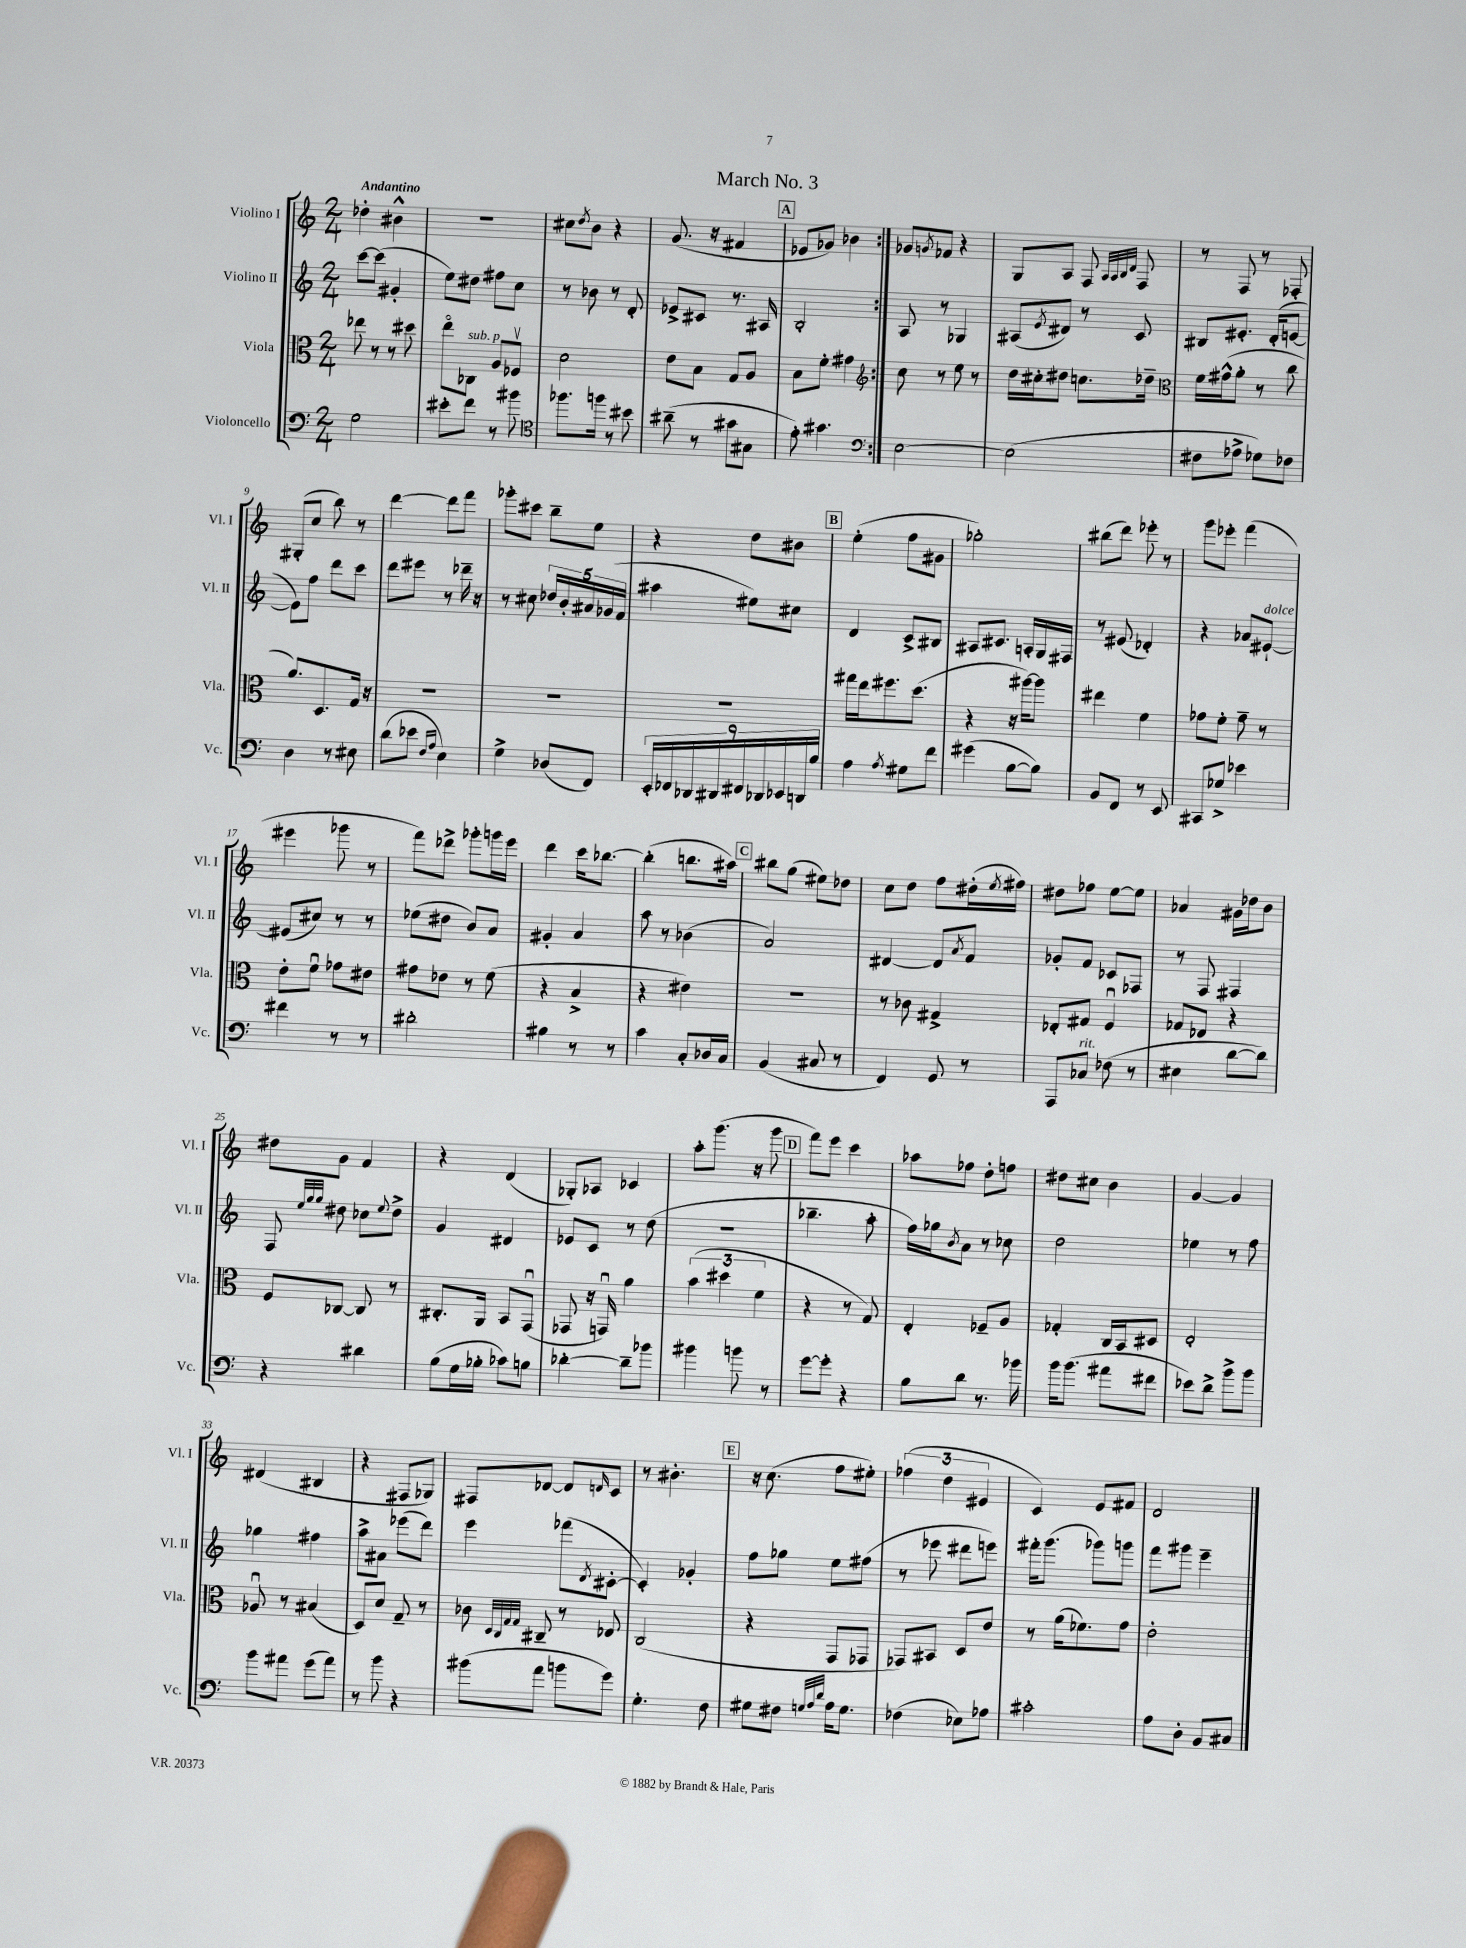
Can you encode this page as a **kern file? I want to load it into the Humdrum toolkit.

**kern	**kern	**kern	**kern
*part4	*part3	*part2	*part1
*staff4	*staff3	*staff2	*staff1
*I"Violoncello	*I"Viola	*I"Violino II	*I"Violino I
*I'Vc.	*I'Vla.	*I'Vl. II	*I'Vl. I
*clefF4	*clefC3	*clefG2	*clefG2
*k[]	*k[]	*k[]	*k[]
*M2/4	*M2/4	*M2/4	*M2/4
=1	=1	=1	=1
!	!	!	!LO:TX:a:B:t=Andantino
2G\	8ee-X\	[8ccc\L	4dd-X'\
.	8r	(8ccc\J]	.
.	8r	4g#X'/	4b#X^^\
.	8dd#X\	.	.
=2	=2	=2	=2
8e#X'\L	8ee\L	8ee\L)	2r
!	!LO:TX:a:i:t=sub. p	!	!
8f\J	8C-X\J	8dd#X\J	.
8r	8A/L	8ff#X\L	.
8b#X\	8F-Xv/J	8cc\J	.
=3	=3	=3	=3
*clefC4	*	*	*
8.ff-X\L	2d\	8r	8cc#X\L
.	.	.	8qdd/
.	.	8b-X\	8b\J
16ffn\Jk	.	.	.
8r	.	8r	4r
8b#X\	.	8d'/	.
=4	=4	=4	=4
(8a#X~\	8e\L	8e-X^/L	(8.g/
8r	8B\J	8c#X/J	.
.	.	.	16r
8g#X\L	8G/L	8.r	4f#X/
8G#X\J	8A/J	.	.
.	.	16A#X/	.
!!LO:REH:place=s1:t=A
=5	=5	=5	=5
8e'\)	8B\L	2B'/	8e-X/L
4.g#X\	8f'\J	.	8g-X/J)
.	4g#X\	.	4b-X\
=6:|!	=6:|!	=6:|!	=6:|!
*clefF4	*clefG2	*	*
[2E\	8cc\	8A/	8g-X/L
.	.	.	8qgn/
.	8r	8r	8f-X/J
.	8ee\	4G-X/	4r
.	8r	.	.
=7	=7	=7	=7
(2E\]	16dd\LL	(8A#X/L	8G/L
.	16cc#X'\J	.	.
.	.	8qe/	.
.	8dd#X\J	8d#X/J)	8A/J
.	8.ccn\L	8r	8F/
.	.	.	32qqA/LLL
.	.	.	32qqA/
.	.	.	32qqB/
.	.	.	32qqd/JJJ
.	.	8c/	8F/
.	16dd-X~\Jk	.	.
=8	=8	=8	=8
*	*clefC3	*	*
8F#X\L	16f\LL	8B#X/L	8r
.	(16g#X^^\J	.	.
8A-X^\J	8a'\J	8.e#X'/J	8F/
8G-X\L)	8r	.	8r
.	.	(16d'/KL	.
8F-X\J	8cc\	[8en/J	8F-X'/
!!LO:LB:g=z
=9	=9	=9	=9
4D\	8.a/L)	8e\L])	(8G#X'/L
.	.	8ff\J	8cc/J
.	8.D/	.	.
8r	.	8ddd\L	8bb\)
8E#X\	16G/Jk	8ccc\J	8r
.	16r	.	.
=10	=10	=10	=10
(8d\L	2r	8ddd\L	[4ddd\
8e-X\J	.	8eee#X\J	.
16qqF/LL	.	.	.
16qqA/JJ	.	.	.
4E\)	.	8r	8ddd\L]
.	.	16ddd-X~\	8fff\J
.	.	16r	.
=11	=11	=11	=11
4G^\	2r	8r	8ggg-X'\L
.	.	8cc#X\	8ccc#X\J
(8D-X/L	.	20dd-X/LL	8bb~\L
.	.	20b'/	.
.	.	20a#X/	.
8FF/J)	.	.	8ee\J
.	.	(20g-X/	.
.	.	20f/JJ	.
=12	=12	=12	=12
18EE'/LL	2r	4aa#X\	4r
18FF-X/	.	.	.
18DD-X/	.	.	.
18DD#X/	.	.	.
18FF#X/	.	.	.
.	.	8ee#X\L)	8dd\L
18DD-X/	.	.	.
18EE-X/	.	.	.
.	.	8cc#X\J	8b#X\J
18DDn/	.	.	.
18B/JJ	.	.	.
!!LO:REH:place=s1:t=B
=13	=13	=13	=13
4A\	16gg#X\LL	4d/	(4ee'\
.	16ee\J	.	.
.	8.ff#X\	.	.
8qA/	.	.	.
8G#X\L	.	8c^/L	8ff\L
.	(8.dd\J	.	.
8f\J	.	8B#X/J	8g#X\J
=14	=14	=14	=14
(4g#X\	4r	8A#X/L	2gg-X'\)
.	.	8.c#X/J	.
[8B\L	16r	.	.
.	[16aa#X\KL)	16An'/LL	.
8B\J])	8aa#\J]	16G/	.
.	.	16F#X/JJ	.
=15	=15	=15	=15
8BB/L	4ee#X\	8r	(8bb#X\L
8FF/J	.	(8e#X/	8ddd\J)
8r	4f\	4d-X'/)	8eee-X'\
8EE/	.	.	8r
=16	=16	=16	=16
8CC#X/L	8g-X\L	4r	8ggg\L
8G-X^/J	8f'\J	.	8eee-X'\J
4e-X\	8g-~\	8a-X/L	(4fff\
!	!	!LO:TX:a:i:t=dolce	!
.	8r	[8e#X`/J	.
!!LO:LB:g=z
=17	=17	=17	=17
4f#X\	8e'\L	(8e#X/L]	4eee#X\
.	8fu\J	8cc#X/J)	.
8r	8g-X\L	8r	8ggg-X\
8r	8e#X\J	8r	8r
=18	=18	=18	=18
2d#X'\	8g#X\L	(8ee-X\L	8fff\L)
.	8e-X\J	8dd#X\J	8ddd-X^\J
.	8r	8b/L)	8ggg-X'\L
.	(8f\	8a/J	16gggn\L
.	.	.	16eee\JJ
=19	=19	=19	=19
4B#X\	4r	4g#X'/	4ddd\
8r	4B^/	4a/	16ccc\KL
.	.	.	[8.bb-X\J
8r	.	.	.
=20	=20	=20	=20
4c\	4r	8aa\	(4bb-'\]
.	.	8r	.
8C'/L	4e#X\)	(4b-X\	8.bbn\L
16D-X/L	.	.	.
16C/JJ	.	.	16aa#X\Jk)
!!LO:REH:place=s1:t=C
=21	=21	=21	=21
(4BB/	2r	2a/)	8bb#X\L
.	.	.	(8gg\J
8C#X/	.	.	8ee#X\L)
8r	.	.	8dd-X\J
=22	=22	=22	=22
4FF/)	8r	[4d#X/	8cc\L
.	8c-X\	.	8dd\J
8GG/	4G#X^/	8d#/L]	8ff\L
.	.	8qa/	.
8r	.	8f/J	(16dd#X'\L
.	.	.	8qee/
.	.	.	16ff#X\JJ)
=23	=23	=23	=23
8AAA/L	8E-X'/L	8g-X'/L	8dd#X\L
!LO:TX:a:i:t=rit.	!	!	!
8C-X/J	8G#X/J	8f/J	8ff-X\J
(8F-X\	4Fu/	8c-X/L	[8ee\L
8r	.	8F-X/J	8ee\J]
=24	=24	=24	=24
4E#X\	8G-X/L	8r	4a-X/
.	8E-X/J	8F/	.
[8d\L	4r	4F#X/	16g#X\LL
.	.	.	16dd-X\J
8d\J])	.	.	8b\J
!!LO:LB:g=z
=25	=25	=25	=25
4r	8F/L	8F/	8dd#X\L
.	.	32qqee/LLL	.
.	.	32qqgg/	.
.	.	32qqgg/JJJ	.
.	[8C-X/J	8dd#X\	8g\J
4d#X\	8C-/]	8cc-X\L	4f/
.	.	8qqee/	.
.	8r	8dd#^\J	.
=26	=26	=26	=26
(8B\L	8.C#X'/L	4g/	4r
16G\L	.	.	.
16B-X'\JJ	16AA/Jk	.	.
8c-X\L)	8BB/L	4d#X/	(4d/
8Bn\J	(8GGu/J	.	.
=27	=27	=27	=27
[4d-X'\	8GG-X/	8e-X/L	8G-X'/L)
.	16r	8c/J	8A-X/J
.	16GGnu/)	.	.
8d-~\L]	4a\	8r	4c-X/
8b-X\J	.	(8dd\	.
=28	=28	=28	=28
4b#X\	(6b\	2r	8aa'\L
.	.	.	(8.ggg\J
.	6dd#X\	.	.
8bn\	.	.	.
.	.	.	16r
.	6f\	.	.
8r	.	.	8ggg\
!!LO:REH:place=s1:t=D
=29	=29	=29	=29
[8g\L	4r	4.bb-X~\	8fff\L)
8g'\J]	.	.	8eee\J
4r	8r	.	4ccc\
.	8G/)	8aa'\	.
=30	=30	=30	=30
8B\L	4E'/	16ff\LL)	8aa-X\L
.	.	16gg-X\J	.
.	.	8qb/	.
8d\J	.	8a\J	8ff-X\J
8.r	8F-X~/L	8r	8dd'\L
.	8A/J	8cc-X\	8ffn\J
16b-X\	.	.	.
=31	=31	=31	=31
16b\KL	4G-X'/	2dd\	8dd#X\L
(8.b\J	.	.	.
.	.	.	8cc#X\J
8a#X\L	16C/LL	.	4b\
.	16BB/J	.	.
8f#X\J	8D#X/J	.	.
=32	=32	=32	=32
8e-X\L)	2E'/	4ee-X\	[4g/
8d^\J	.	.	.
8b^\L	.	8r	4g/]
8b\J	.	8ff\	.
!!LO:LB:g=z
=33	=33	=33	=33
8b\L	8A-Xu/	4gg-X\	(4d#X/
8a#X\J	8r	.	.
(8g\L	(4B#X/	4ff#X\	4B#X/
8a#\J)	.	.	.
=34	=34	=34	=34
8r	8D/L)	8aa^\L	4r
8b\	8d/J	8a#X\J	.
4r	8G~/	(8eee-X\L	8F#X/L
.	8r	8ddd\J)	8G-X/J)
=35	=35	=35	=35
(8b#X\L	8c-X\	4eee\	8F#X/L
.	32qqD/LLL	.	.
.	32qqC/	.	.
.	32qqG/	.	.
.	32qqG/JJJ	.	.
8a\J	8C#X~/	.	[8d-X/J
8bn\L	8r	(8fff-X\L	8d-/L]
.	.	8qd/	16qqdn/
8g\J)	8E-X/	[8c#X'\J	8c/J
=36	=36	=36	=36
4.G'\	(2C/	4c#'/])	8r
.	.	.	4.b#X'\
.	.	4g-X'/	.
8F\	.	.	.
!!LO:REH:place=s1:t=E
=37	=37	=37	=37
8G#X\L	4r	8ff\L	16r
.	.	.	(8.cc\
8F#X\J	.	8gg-X\J	.
32qqGn/LLL	.	.	.
32qqA/	.	.	.
32qqd/JJJ	.	.	.
16A\KL	8GG/L	8ee\L	8ff\L
8.G\J	.	.	.
.	8GG-X/J	(8ff#X\J	8ee#X'\J)
=38	=38	=38	=38
(4F-X\	8GG-X/L)	8r	(6ff-X\
.	8BB#X/J	8eee-X\	.
.	.	.	6dd\
8E-X\L)	8D/L	8ddd#X\L	.
.	.	.	6e#X/
8A-X\J	8e/J	8eeen\J)	.
=39	=39	=39	=39
2c#X'\	8r	16fff#X'\KL	4c/)
.	.	(8.ggg\J	.
.	(16a\KL	.	.
.	8.f-X\)	.	.
.	.	8ggg-X\L)	8e/L
.	8g\J	8gggn\J	8f#X/J
=40	=40	=40	=40
8A\L	2e'\	8fff\L	2d/
8D'\J	.	8ggg#X\J	.
8BB/L	.	4eee~\	.
8C#X/J	.	.	.
==	==	==	==
*-	*-	*-	*-
